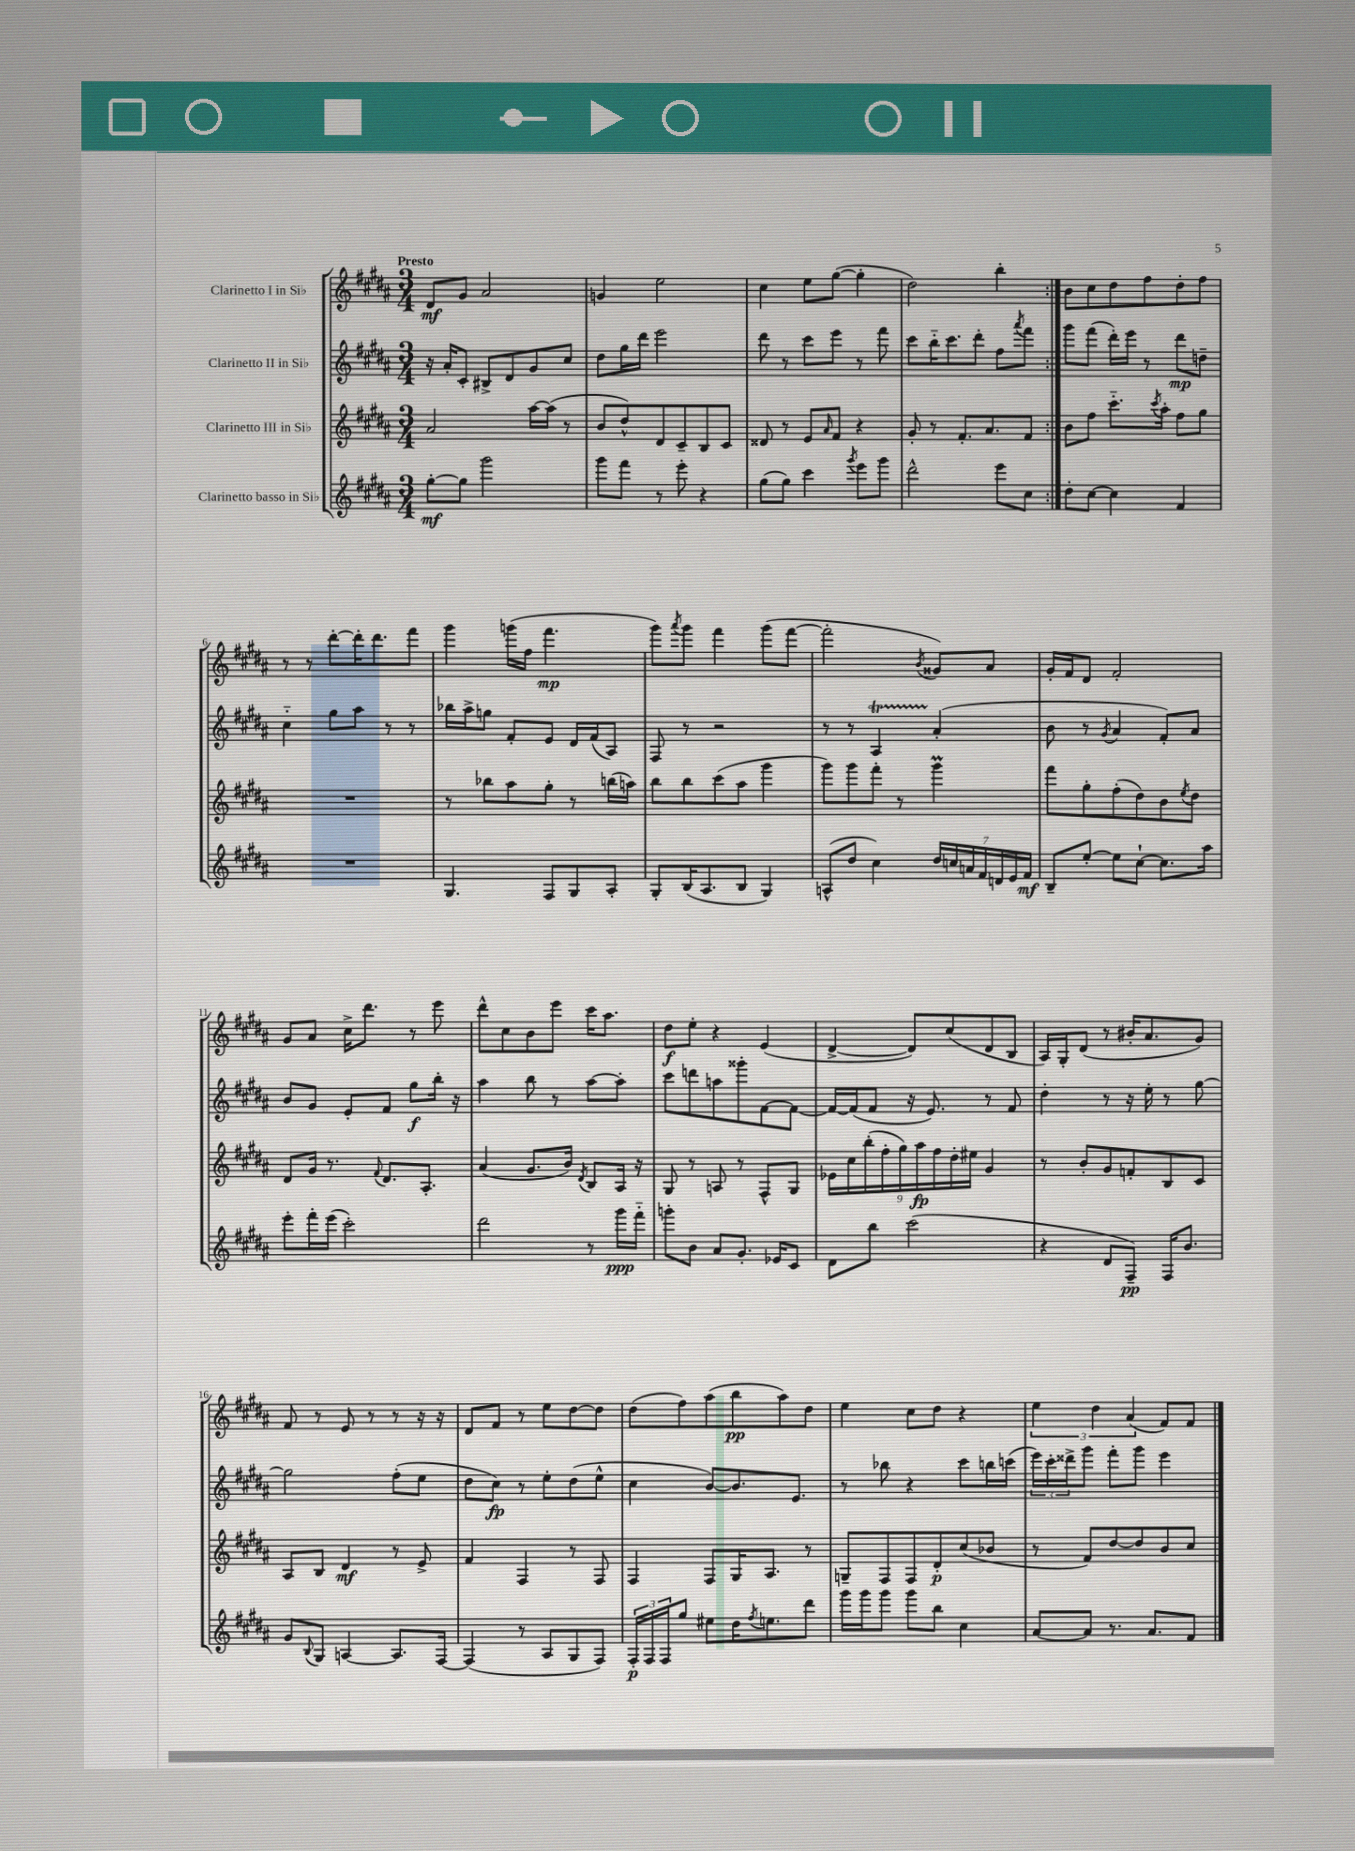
<<
\new StaffGroup <<
\new Staff = "s0" \with { instrumentName = "Clarinetto I in Sib" } {
    \clef treble \key b \major \numericTimeSignature \time 3/4 \tempo "Presto"
    \repeat volta 2 { dis'8\mf gis'8 ais'2 |
    g'4 e''2 |
    cis''4 e''8 gis''8~( gis''4-. |
    dis''2) b''4-. | }
    b'8 cis''8 dis''8 fis''8 dis''8-. fis''8 |
    r8 r8 dis'''8~-. dis'''16-. dis'''8. fis'''8 |
    gis'''4 g'''16( fis''16 fis'''4.\mp |
    gis'''8) \acciaccatura { ais'''8 } gis'''8 fis'''4 gis'''8( fis'''8~ |
    fis'''2-. \acciaccatura { b'8 } gisis'8) ais'8 |
    gis'16-. fis'16 dis'8 fis'2-. |
    gis'8 ais'8 cis''16-> dis'''8. r8 e'''8 |
    dis'''8-^ cis''8 b'8 e'''8 cis'''16 ais''8. |
    dis''8\f e''8-. r4 e'4( |
    dis'4~-> dis'8) cis''8( dis'8 b8 |
    ais16) gis16-. dis'8( r8 bis'16-. ais'8. gis'8) |
    fis'8 r8 e'8 r8 r8 r16 r16 |
    dis'8 fis'8 r8 e''8 dis''8~ dis''8 |
    dis''8( fis''8) ais''8( b''8\pp ais''8) dis''8 |
    e''4 cis''8 dis''8 r4 |
    \tuplet 3/2 { e''4 dis''4 ais'4( } fis'8) fis'8 \bar "|." |
}
\new Staff = "s1" \with { instrumentName = "Clarinetto II in Sib" } {
    \clef treble \key b \major \numericTimeSignature \time 3/4
    \repeat volta 2 { r16 ais'16-. cis'8-. bis8-> dis'8 gis'8 cis''8 |
    dis''8 gis''16 dis'''16 e'''2 |
    dis'''8 r8 cis'''8 e'''8 r8 fis'''8 |
    cis'''8 b''16-_ cis'''8. dis'''8-. fis''8 \acciaccatura { ais'''8 } fis'''8 | }
    gis'''8 fis'''8( dis'''16-.) e'''16 r8 dis'''8\mp d''8-- |
    cis''4-_ gis''8 ais''8 r8 r8 |
    bes''16 ais''16-> g''8 fis'8-. e'8 dis'16 fis'16( ais8) |
    fis8 r8 r2 |
    r8 r8 ais4\startTrillSpan ais'4-.\stopTrillSpan( |
    b'8 r8 \acciaccatura { gis'8 } ais'4 fis'8-.) ais'8 |
    b'8 gis'8 e'8-. fis'8 gis''8\f b''16-. r16 |
    ais''4 b''8 r8 ais''8~ ais''8-. |
    cis'''8 d'''8 a''8 gisis'''8-. fis'8~ fis'8~ |
    fis'16~ fis'16( fis'8 r16 e'8.) r8 fis'8 |
    dis''4-. r8 r16 e''16-. r8 gis''8~ |
    gis''2 fis''8-.( e''8 |
    dis''8 cis''8\fp) r8 e''8-. dis''8( e''8-^ |
    cis''4 b'8~) b'8. e'8. |
    r8 bes''8 r4 cis'''8 b''16 c'''16( |
    \tuplet 3/2 { e'''16) cis'''16-. disis'''16-> } gis'''8 fis'''8-. gis'''8 e'''4 \bar "|." |
}
\new Staff = "s2" \with { instrumentName = "Clarinetto III in Sib" } {
    \clef treble \key b \major \numericTimeSignature \time 3/4
    \repeat volta 2 { ais'2 ais''16~ ais''16( r8 |
    b'8 dis''8-^) dis'8 cis'8-- b8 cis'8 |
    disis'8 r8 e'8 \grace { ais'16 } fis'8 r4 |
    gis'8-. r8 fis'8.-. ais'8. fis'8 | }
    b'8 fis''8 cis'''8.-_ \acciaccatura { cis'''8 } ais''16-. fis''8 gis''8 |
    R2. |
    r8 bes''8 ais''8 gis''8-. r8 b''16( a''16) |
    b''8 b''8 cis'''8( ais''8 gis'''4 |
    gis'''8) gis'''8 fis'''8-. r8 gis'''4\prall |
    fis'''8 gis''8-. fis''8-.( dis''8) b'8 \acciaccatura { e''8 } dis''8 |
    dis'8 gis'16 r8. \appoggiatura { fis'8 } dis'8. ais8.-. |
    ais'4( gis'8. b'16) \acciaccatura { dis'8 } b8 ais16 r16 |
    gis8 r8 a8 r8 fis8-^ gis8 |
    \tuplet 9/8 { ees'16 cis''16 b''16-.( fis''16-. gis''16) ais''16\fp fis''16 dis''16-. eis''16 } gis'4 |
    r8 b'8-. gis'8 f'8-. b8 cis'8 |
    ais8 b8 dis'4\mf r8 e'8-> |
    fis'4 fis4 r8 fis8 |
    fis4 fis8 gis16 ais8. r8 |
    g8-- fis8 fis8 dis'8-.\p cis''8( bes'8 |
    r8 fis'8) dis''8~ dis''8 b'8 cis''8 \bar "|." |
}
\new Staff = "s3" \with { instrumentName = "Clarinetto basso in Sib" } {
    \clef treble \key b \major \numericTimeSignature \time 3/4
    \repeat volta 2 { gis''8~-.\mf gis''8 gis'''2 |
    gis'''8 fis'''8 r8 e'''8-. r4 |
    gis''8( gis''8) cis'''4 \acciaccatura { gis'''8 } e'''8 gis'''8 |
    dis'''2-^ e'''8 cis''8 | }
    dis''8-. cis''8~ cis''4 fis'4 |
    R2. |
    gis4. fis8 gis8 ais8-. |
    gis8-. b16( ais8. b8 gis4) |
    a8-^( dis''8 cis''4) \tuplet 7/4 { dis''16 c''16 a'16 fis'16 d'16 e'16 fis'16\mf } |
    b8-- e''8~-. e''8 cis''8~-! cis''8. ais''16 |
    e'''8-. fis'''16-. e'''16( cis'''2-.) |
    dis'''2 r8 gis'''16\ppp fis'''16-_ |
    g'''8-. b'8 ais'8 gis'8.-. ees'16 cis'8 |
    dis'8 b''8 cis'''2( |
    r4 dis'8 fis8--\pp) fis16 b'8. |
    gis'8 \appoggiatura { b8 } gis8 a4~ a8. fis16~ |
    fis4( r8 ais8 gis8 fis8) |
    \tuplet 3/2 { fis16-.\p fis16 fis16 } gis''8 eis''8 dis''16 \acciaccatura { fis''8 } e''8. dis'''8 |
    gis'''16 gis'''16 gis'''8 gis'''8 b''8 cis''4 |
    ais'8~ ais'8 r8. ais'8. fis'8 \bar "|." |
}
>>
>>
